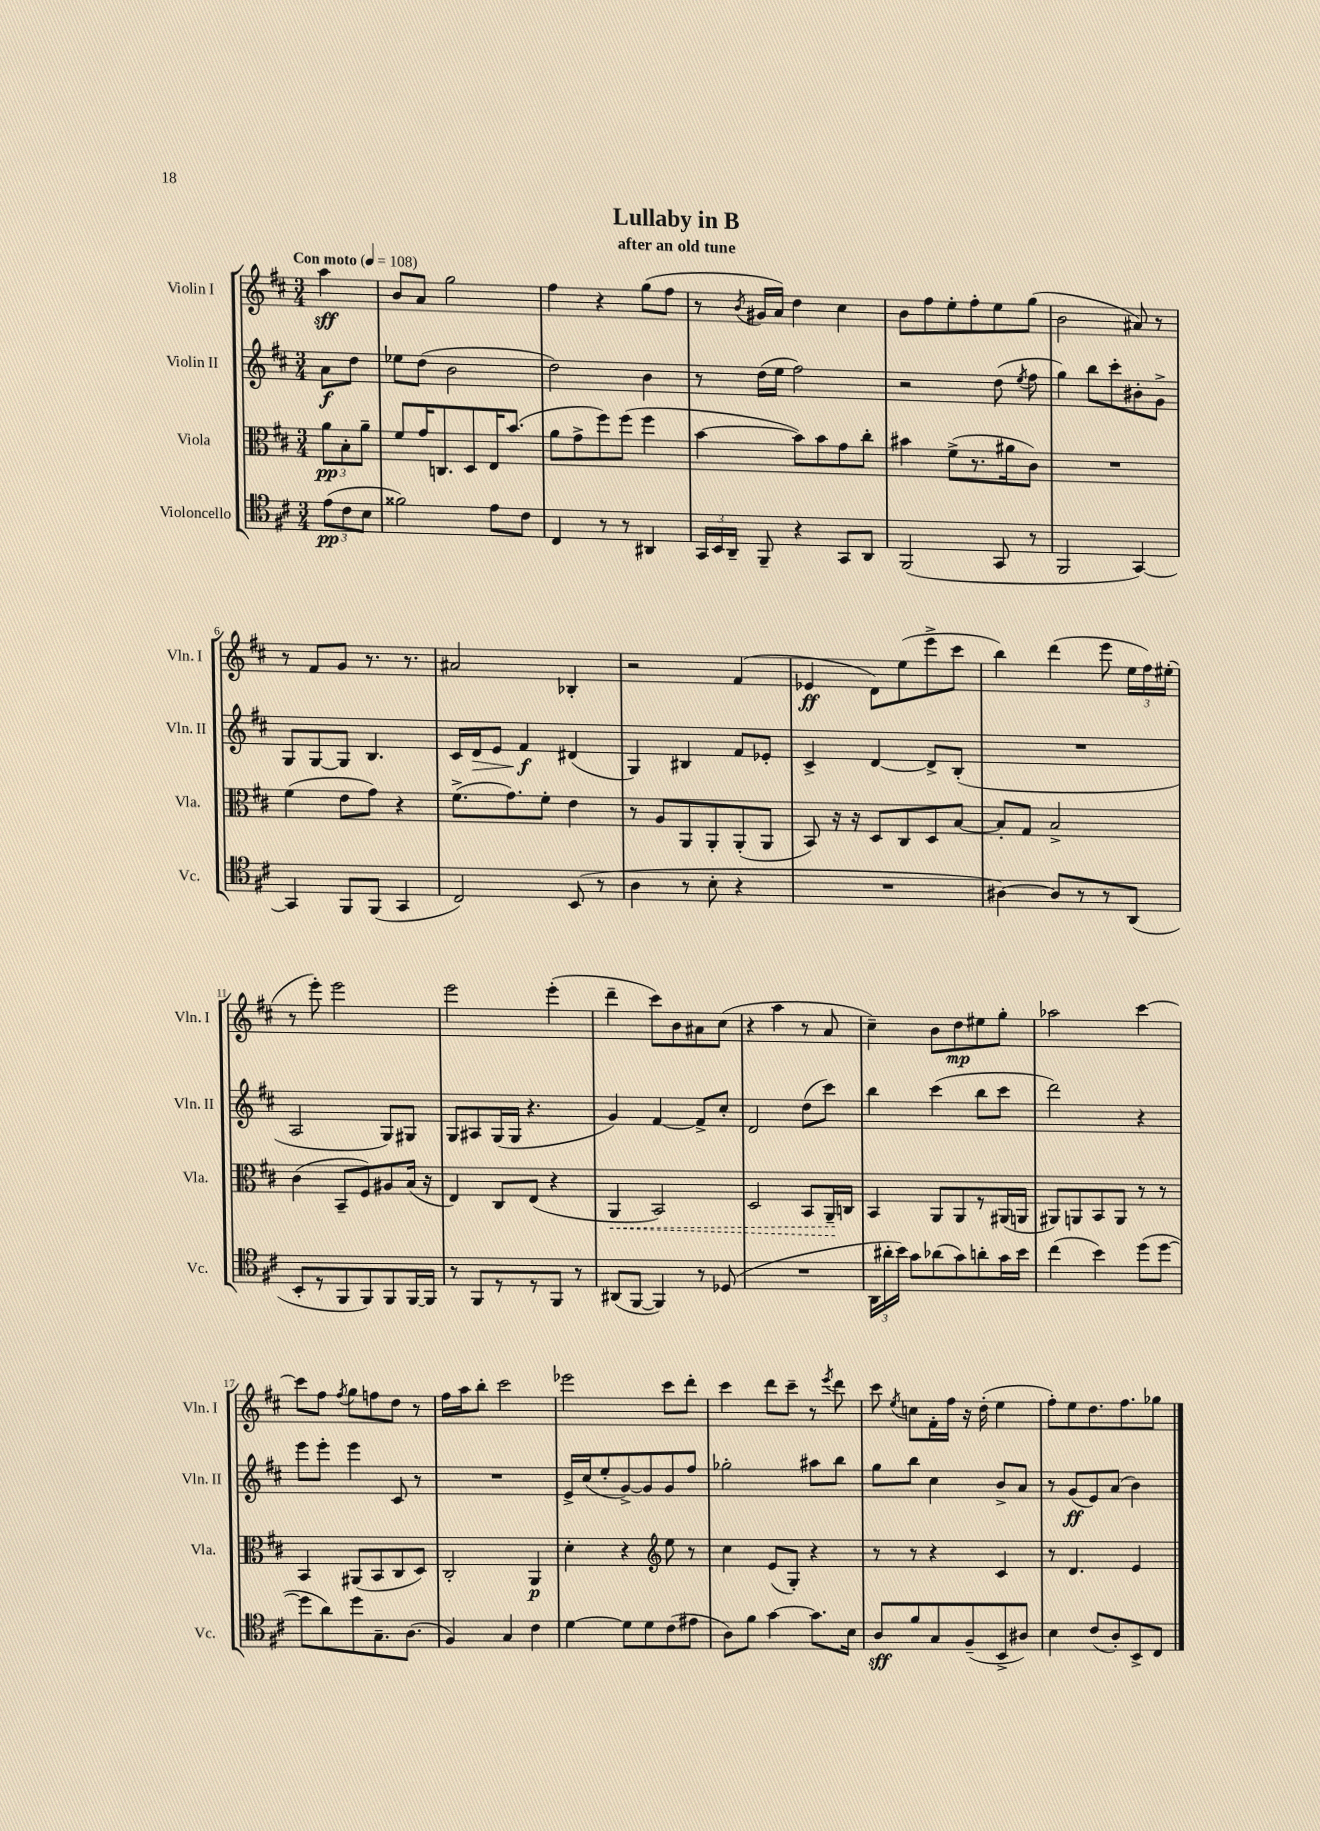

**kern	**dynam	**kern	**dynam	**kern	**dynam	**kern	**dynam
*part4	*part4	*part3	*part3	*part2	*part2	*part1	*part1
*staff4	*staff4	*staff3	*staff3	*staff2	*staff2	*staff1	*staff1
*I"Violoncello	*	*I"Viola	*	*I"Violin II	*	*I"Violin I	*
*I'Vc.	*	*I'Vla.	*	*I'Vln. II	*	*I'Vln. I	*
*clefC4	*	*clefC3	*	*clefG2	*	*clefG2	*
*k[f#c#]	*	*k[f#c#]	*	*k[f#c#]	*	*k[f#c#]	*
*M3/4	*	*M3/4	*	*M3/4	*	*M3/4	*
*MM108	*	*MM108	*	*MM108	*	*MM108	*
=	=	=	=	=	=	=	=
!	!	!	!	!	!	!LO:TX:a:B:t=Con moto	!
(12e\L	pp	12a\L	pp	8a\L	f	4aa\	sff
12c#\	.	12B'\	.	.	.	.	.
.	.	.	.	8dd\J	.	.	.
12B\J	.	12a~\J	.	.	.	.	.
=1	=1	=1	=1	=1	=1	=1	=1
2f##X\)	.	8f#/L	.	8ee-X\L	.	8b/L	.
.	.	16g/K	.	(8dd\J	.	8a/J	.
.	.	8.Cn/	.	.	.	.	.
.	.	.	.	2b\	.	2gg\	.
.	.	8D/	.	.	.	.	.
8e\L	.	16E/K	.	.	.	.	.
.	.	(8.b/J	.	.	.	.	.
8c#\J	.	.	.	.	.	.	.
=2	=2	=2	=2	=2	=2	=2	=2
4C#/	.	8a\L	.	2dd\)	.	4ff#\	.
.	.	8g^\	.	.	.	.	.
8r	.	8ff#\)	.	.	.	4r	.
8r	.	(8ff#\J	.	.	.	.	.
4AA#X/	.	4ff#\	.	4b\	.	(8gg\L	.
.	.	.	.	.	.	8ff#\J	.
=3	=3	=3	=3	=3	=3	=3	=3
24GG/LL	.	[4b\	.	8r	.	8r	.
24BB/	.	.	.	.	.	.	.
24AA~/JJ	.	.	.	.	.	.	.
.	.	.	.	.	.	8qb/	.
8FF#~/	.	.	.	(16dd\LL	.	16g#X/LL	.
.	.	.	.	16ee\JJ	.	16a/JJ)	.
4r	.	8b\L])	.	2ff#\)	.	4dd\	.
.	.	8b\	.	.	.	.	.
8GG/L	.	8g\	.	.	.	4cc#\	.
8AA/J	.	8cc#'\J	.	.	.	.	.
=4	=4	=4	=4	=4	=4	=4	=4
(2FF#/	.	4b#X\	.	2r	.	8b\L	.
.	.	.	.	.	.	8ff#\	.
.	.	(8f#^\L	.	.	.	8ee'\	.
.	.	8.r	.	.	.	8ff#'\	.
8GG/	.	.	.	(8dd\	.	8ee\	.
.	.	16a#X\k	.	.	.	.	.
.	.	.	.	8qee/	.	.	.
8r	.	8c#\J)	.	8ff#\	.	(8gg\J	.
=5	=5	=5	=5	=5	=5	=5	=5
2FF#/	.	2.r	.	4gg\)	.	2b\	.
.	.	.	.	8bb\L	.	.	.
.	.	.	.	8ccc#'\	.	.	.
[4GG/)	.	.	.	8b#X'\	.	8a#X/)	.
.	.	.	.	8g^\J	.	8r	.
!!LO:LB:g=z
=6	=6	=6	=6	=6	=6	=6	=6
4GG/]	.	(4f#\	.	8G/L	.	8r	.
.	.	.	.	[8G/	.	8f#/L	.
8FF#/L	.	8e\L	.	8G/J]	.	8g/J	.
(8FF#/J	.	8g\J)	.	4.B/	.	8.r	.
4GG/	.	4r	.	.	.	.	.
.	.	.	.	.	.	8.r	.
=7	=7	=7	=7	=7	=7	=7	=7
2C#/)	.	(8.f#^\L	.	16c#/LL	.	2a#X/	.
!	!	!	!	!	!LO:HP:b	!	!
.	.	.	.	16d/J	>	.	.
.	.	.	.	8e/J	.	.	.
.	.	8.g\)	.	.	.	.	.
.	.	.	.	4f#/	f	.	.
.	.	8f#'\J	.	.	.	.	.
(8BB/	.	4e\	.	(4d#X/	]	4B-X'/	.
8r	.	.	.	.	.	.	.
=8	=8	=8	=8	=8	=8	=8	=8
4A\	.	8r	.	4G/)	.	2r	.
.	.	8A/L	.	.	.	.	.
8r	.	8AA/	.	4B#X/	.	.	.
8B'\	.	8AA'/	.	.	.	.	.
4r	.	(8AA'/	.	8f#/L	.	(4f#/	.
.	.	8AA/J	.	8e-X'/J	.	.	.
=9	=9	=9	=9	=9	=9	=9	=9
2.r	.	8BB/)	.	4c#^/	.	4e-X/	ff
.	.	16r	.	.	.	.	.
.	.	16r	.	.	.	.	.
.	.	8D/L	.	[4d/	.	8d\L)	.
.	.	8C#/	.	.	.	(8ee\	.
.	.	8D/	.	8d^/L]	.	8eee^\	.
.	.	[8B/J	.	(8B'/J	.	8ccc#\J	.
=10	=10	=10	=10	=10	=10	=10	=10
[4A#X\)	.	8B'/L]	.	2.r	.	4bb\)	.
.	.	8G/J	.	.	.	.	.
8A#/L]	.	2B^/	.	.	.	(4ddd\	.
8r	.	.	.	.	.	.	.
8r	.	.	.	.	.	8eee\	.
(8AA/J	.	.	.	.	.	24ee\LL	.
.	.	.	.	.	.	24ff#\)	.
.	.	.	.	.	.	(24ee#X'\JJ	.
!!LO:LB:g=z
=11	=11	=11	=11	=11	=11	=11	=11
8BB'/L	.	(4c#\	.	2A/	.	8r	.
8r	.	.	.	.	.	8eee'\)	.
8FF#/	.	8BB~/L	.	.	.	2eee\	.
8FF#/)	.	8F#/)	.	.	.	.	.
8FF#/	.	8A#X/	.	8G/L)	.	.	.
[16FF#/L	.	(16B/Jk	.	8G#X/J	.	.	.
16FF#/JJ]	.	16r	.	.	.	.	.
=12	=12	=12	=12	=12	=12	=12	=12
8r	.	4E/)	.	8G/L	.	2eee\	.
8FF#/L	.	.	.	8A#X/	.	.	.
8r	.	8C#/L	.	(16G/L	.	.	.
.	.	.	.	16G/JJ	.	.	.
8r	.	(8E/J	.	4.r	.	.	.
8FF#/J	.	4r	.	.	.	(4eee'\	.
8r	.	.	.	.	.	.	.
=13	=13	=13	=13	=13	=13	=13	=13
!	!	!	!LO:HP:b	!	!	!	!
(8AA#X/L	.	4AA/	<	4g/)	.	4ddd~\	.
[8FF#/J	.	.	.	.	.	.	.
4FF#/])	.	2BB/)	.	[4f#/	.	8ccc#\L)	.
.	.	.	.	.	.	8b\	.
8r	.	.	.	8f#^/L]	.	8a#X\	.
(8D-X/	.	.	.	8cc#'/J	.	(8cc#\J	.
=14	=14	=14	=14	=14	=14	=14	=14
2.r	.	2D/	.	2d/	.	4r	.
.	.	.	.	.	.	4aa\	.
.	.	8BB/L	.	(8dd\L	.	8r	.
.	.	16AA~/L	.	8ccc#\J)	.	8a/	.
.	.	16Cn/JJ	[	.	.	.	.
=15	=15	=15	=15	=15	=15	=15	=15
24AA\LL	.	4BB/	.	4bb\	.	4cc#~\)	.
24a#X'\	.	.	.	.	.	.	.
24b\JJ)	.	.	.	.	.	.	.
8g\L	.	.	.	.	.	.	.
(8a-X\	.	8AA/L	.	(4ccc#\	.	8b\L	.
8g\)	.	8AA/	.	.	.	8dd\	mp
8an'\	.	8r	.	8bb\L	.	8ee#X\	.
16g\L	.	(16AA#X/L	.	8ccc#\J	.	8gg'\J	.
16b\JJ	.	16AAn/JJ	.	.	.	.	.
=16	=16	=16	=16	=16	=16	=16	=16
(4cc#\	.	8AA#X/L)	.	2ddd\)	.	2aa-X\	.
.	.	8AAn/	.	.	.	.	.
4b\)	.	8BB/	.	.	.	.	.
.	.	8AA/J	.	.	.	.	.
(8dd\L	.	8r	.	4r	.	[4ccc#\	.
[8dd\J	.	8r	.	.	.	.	.
!!LO:LB:g=z
=17	=17	=17	=17	=17	=17	=17	=17
8dd\L]	.	4BB/	.	8eee\L	.	8ccc#\L]	.
8a\)	.	.	.	8eee'\J	.	8ff#\J	.
.	.	.	.	.	.	8qff#/	.
8dd\	.	(8AA#X/L	.	4eee\	.	8gg\L	.
8.G~\	.	8BB/	.	.	.	8ffn\	.
.	.	8C#/	.	8c#/	.	8dd\J	.
(8.A\J	.	.	.	.	.	.	.
.	.	8D/J)	.	8r	.	8r	.
=18	=18	=18	=18	=18	=18	=18	=18
4F#/)	.	2C#'/	.	2.r	.	16ff#\LL	.
.	.	.	.	.	.	16aa\J	.
.	.	.	.	.	.	8bb'\J	.
4G/	.	.	.	.	.	2ccc#\	.
4c#\	.	4AA/	p	.	.	.	.
=19	=19	=19	=19	=19	=19	=19	=19
[4d\	.	4d'\	.	16e^/LL	.	2eee-X\	.
.	.	.	.	(16cc#/J	.	.	.
.	.	.	.	8ee'/	.	.	.
8d\L]	.	4r	.	[8g^/)	.	.	.
8d\	.	.	.	8g/]	.	.	.
*	*	*clefG2	*	*	*	*	*
(8c#\	.	8ee\	.	8g/	.	8ccc#\L	.
8e#X\J	.	8r	.	8ff#/J	.	8ddd'\J	.
=20	=20	=20	=20	=20	=20	=20	=20
8A\L)	.	4cc#\	.	2gg-X'\	.	4ccc#\	.
8f#\J	.	.	.	.	.	.	.
[4g\	.	(8e/L	.	.	.	8ddd\L	.
.	.	8G'/J)	.	.	.	8ccc#~\J	.
8.g\L]	.	4r	.	8aa#X\L	.	8r	.
.	.	.	.	.	.	8qeee/	.
.	.	.	.	8bb\J	.	8ddd\	.
16B\Jk	.	.	.	.	.	.	.
=21	=21	=21	=21	=21	=21	=21	=21
8A/L	sff	8r	.	8gg\L	.	8ccc#\	.
.	.	.	.	.	.	8qee/	.
8f#/	.	8r	.	8bb\J	.	8ccn\L	.
8G/	.	4r	.	4cc#\	.	16f#'\L	.
.	.	.	.	.	.	16ff#\JJ	.
(8F#~/	.	.	.	.	.	16r	.
.	.	.	.	.	.	(16dd'\	.
8BB^/	.	4c#/	.	8b^/L	.	4ee\	.
8A#X/J)	.	.	.	8a/J	.	.	.
=22	=22	=22	=22	=22	=22	=22	=22
4B\	.	8r	.	8r	.	8ff#'\L)	.
.	.	4.d/	.	(8g/L	ff	8ee\	.
(8c#/L	.	.	.	8e/)	.	8.dd\	.
8A'/)	.	.	.	(8a/J	.	.	.
.	.	.	.	.	.	8.ff#\	.
8BB^/	.	4e/	.	4b\)	.	.	.
8C#/J	.	.	.	.	.	8gg-X\J	.
==	==	==	==	==	==	==	==
*-	*-	*-	*-	*-	*-	*-	*-
